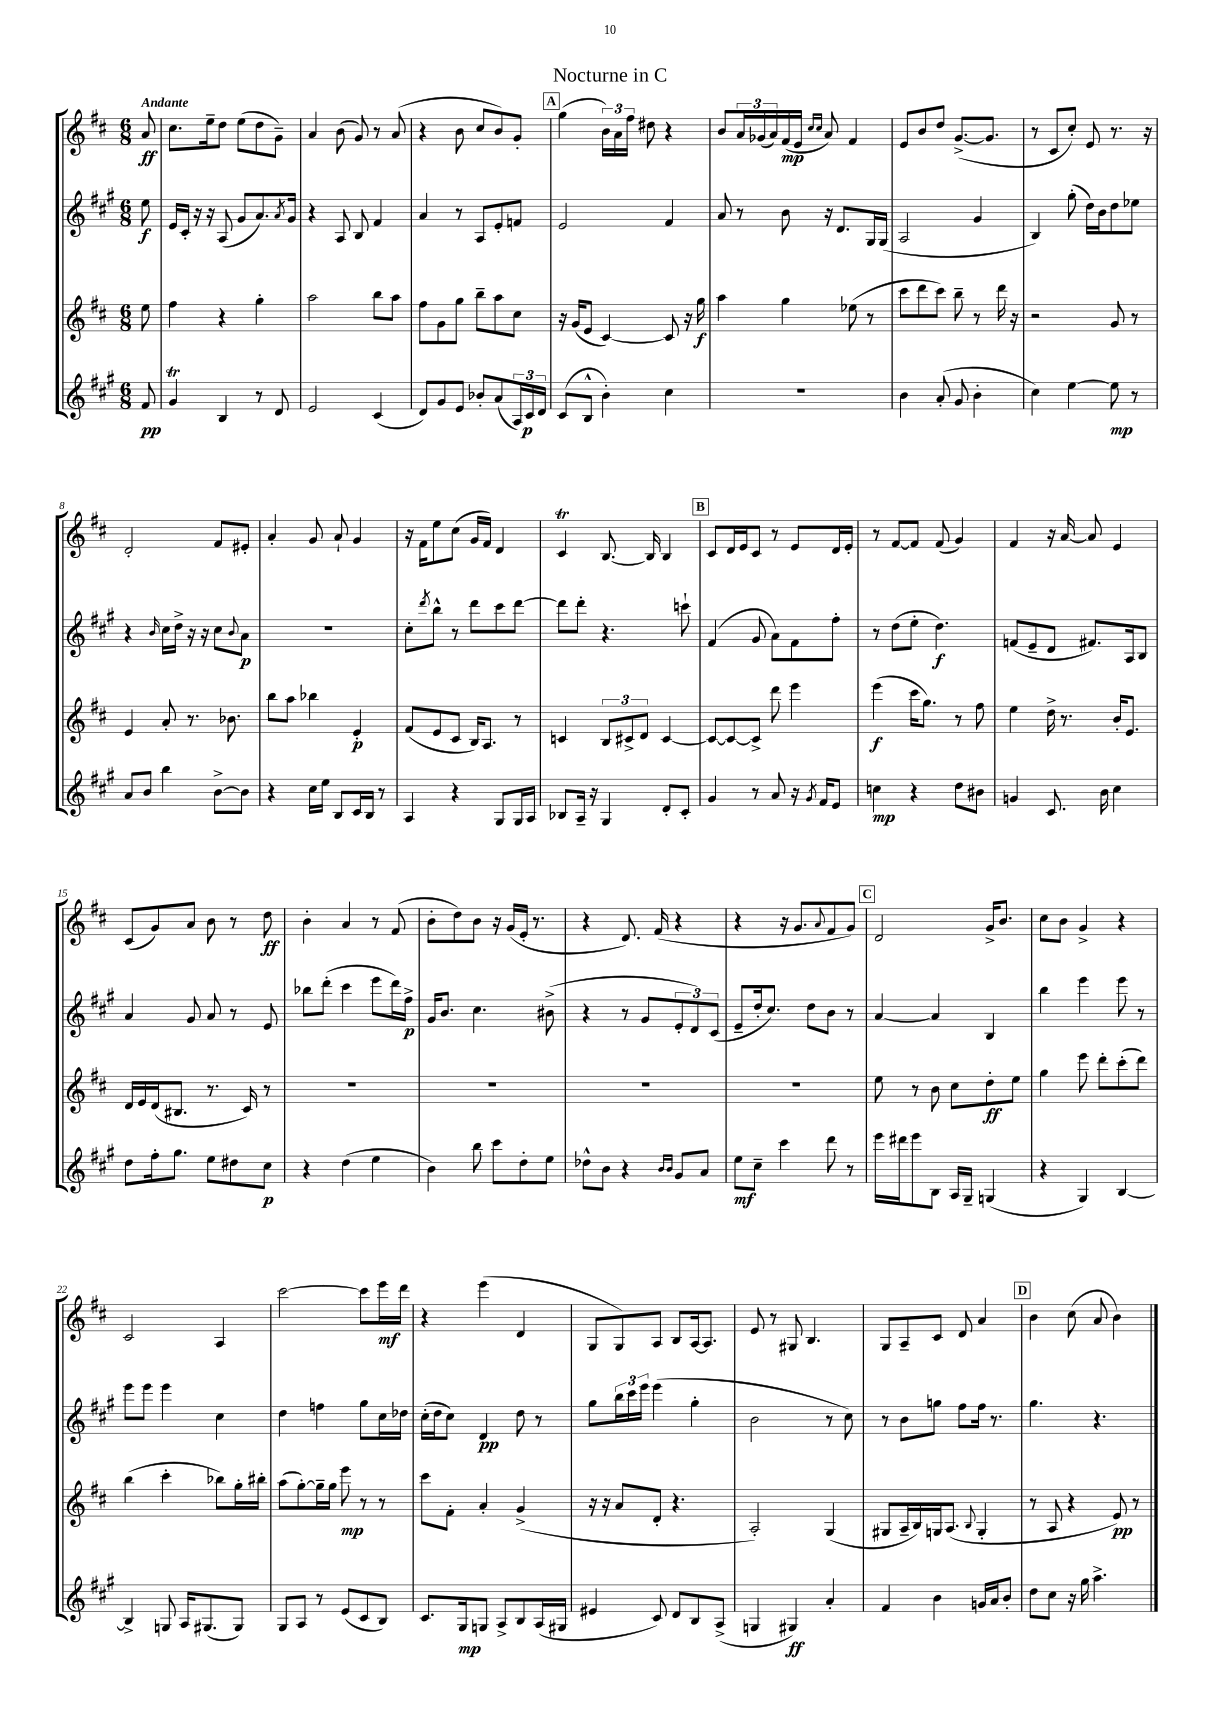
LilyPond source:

\header { title = "Nocturne in C" }
<<
\new StaffGroup <<
\new Staff = "s0" {
    \clef treble \key d \major \numericTimeSignature \time 6/8 \partial 8 \tempo "Andante"
    a'8\ff |
    cis''8. e''16-- d''8 e''8( d''8 g'8--) |
    a'4 b'8( g'8) r8 a'8( |
    r4 b'8 cis''8 b'8) g'8-. |
    \mark \markup { \box "A" } g''4( \tuplet 3/2 { b'16) a'16 fis''16 } dis''8 r4 |
    b'8 \tuplet 3/2 { a'16 ges'16( a'16) } fis'16\mp( e'16 \grace { cis''16 cis''16 } a'8) fis'4 |
    e'8 b'8 d''8 g'8.~->( g'8. |
    r8 cis'8 cis''8-.) e'8 r8. r16 |
    d'2-. fis'8 eis'8-. |
    a'4-. g'8 a'8-! g'4 |
    r16 fis'16 e''8 cis''8( g'16 fis'16) d'4 |
    cis'4\trill b8.~ b16 b4 |
    \mark \markup { \box "B" } cis'8 d'16 e'16 cis'8 r8 e'8 d'16 e'16-. |
    r8 fis'8~ fis'8 fis'8( g'4) |
    fis'4 r16 a'16~ a'8 e'4 |
    cis'8( g'8) a'8 b'8 r8 d''8\ff |
    b'4-. a'4 r8 fis'8( |
    b'8-. d''8) b'8 r16 g'16( e'16-. r8. |
    r4 d'8.) fis'16( r4 |
    r4 r16 g'8. \appoggiatura { a'8 } fis'8 g'8) |
    \mark \markup { \box "C" } d'2 g'16-> b'8. |
    cis''8 b'8 g'4-> r4 |
    cis'2 a4 |
    cis'''2~ cis'''8 e'''16\mf d'''16 |
    r4 e'''4( d'4 |
    g8 g8) a8 b8 a16~ a8. |
    e'8 r8 gis8 b4. |
    g8 a8-- cis'8 d'8 a'4 |
    \mark \markup { \box "D" } b'4 cis''8( a'8 b'4) \bar "|." |
}
\new Staff = "s1" {
    \clef treble \key a \major \numericTimeSignature \time 6/8 \partial 8
    e''8\f |
    e'16 cis'16-. r16 r16 a8( gis'8 a'8.) \acciaccatura { a'8 } gis'16 |
    r4 a8 b8 fis'4 |
    a'4 r8 a8 e'8-. f'8 |
    \mark \markup { \box "A" } e'2 fis'4 |
    a'8 r8 b'8 r16 d'8. gis16 gis16( |
    a2 gis'4 |
    b4) gis''8-.( d''16) b'16 d''8 ees''8 |
    r4 \grace { b'16 } cis''16 d''16-> r16 r16 cis''8 \appoggiatura { b'8 } a'8\p |
    R2. |
    cis''8-. \acciaccatura { d'''8 } b''8-^ r8 d'''8 cis'''8 d'''8~ |
    d'''8 d'''8-. r4. c'''8-! |
    \mark \markup { \box "B" } fis'4( gis'8 a'8) fis'8 fis''8-. |
    r8 d''8( e''8-. d''4.\f) |
    f'8( e'8-- d'8 fis'8.) a16 b8 |
    a'4 gis'8 a'8 r8 e'8 |
    bes''8 d'''8-.( cis'''4 e'''8 d'''16) fis''16->\p |
    gis'16 b'8. cis''4. bis'8->( |
    r4 r8 gis'8 \tuplet 3/2 { e'8-. d'8) cis'8( } |
    e'8-- d''16-. cis''8.) d''8 b'8 r8 |
    \mark \markup { \box "C" } a'4~ a'4 b4 |
    b''4 e'''4 e'''8 r8 |
    e'''8 e'''8 e'''4 cis''4 |
    d''4 f''4 gis''8 cis''16 des''16 |
    cis''16-.( d''16 cis''8) d'4\pp d''8 r8 |
    gis''8 \tuplet 3/2 { b''16 cis'''16 e'''16 } e'''4( gis''4-. |
    b'2 r8 cis''8) |
    r8 b'8 g''8 fis''8 fis''16 r8. |
    \mark \markup { \box "D" } gis''4. r4. \bar "|." |
}
\new Staff = "s2" {
    \clef treble \key d \major \numericTimeSignature \time 6/8 \partial 8
    e''8 |
    fis''4 r4 g''4-. |
    a''2 b''8 a''8 |
    fis''8 g'8 g''8 b''8-- a''8 cis''8 |
    \mark \markup { \box "A" } r16 g'16( e'8 cis'4~) cis'8 r16 g''16\f |
    a''4 g''4 ees''8( r8 |
    cis'''8 d'''8 cis'''8) b''8-- r8 d'''16 r16 |
    r2 g'8 r8 |
    e'4 a'8-. r8. bes'8. |
    b''8 a''8 bes''4 e'4-.\p |
    fis'8( e'8 cis'8 b16) a8. r8 |
    c'4 \tuplet 3/2 { b8 cis'8-> d'8 } cis'4~ |
    \mark \markup { \box "B" } cis'8~ cis'8~ cis'8-> d'''8 e'''4 |
    e'''4\f( cis'''16 g''8.) r8 fis''8 |
    e''4 d''16-> r8. b'16-. e'8. |
    d'16 e'16 d'16( bis8. r8. cis'16) r8 |
    R2. |
    R2. |
    R2. |
    R2. |
    \mark \markup { \box "C" } e''8 r8 b'8 cis''8 d''8-.\ff e''8 |
    g''4 e'''8 d'''8-. cis'''8-.( d'''8) |
    b''4( cis'''4-. bes''8) g''16-. bis''16-. |
    a''8( g''8~-.) g''16-- g''16 e'''8\mp r8 r8 |
    cis'''8 fis'8-. a'4-. g'4->( |
    r16 r16 a'8 d'8-. r4. |
    a2-.) g4( |
    gis8 a16-- b16) g16 a8.( \appoggiatura { b8 } g4-. |
    \mark \markup { \box "D" } r8 a8 r4 e'8\pp) r8 \bar "|." |
}
\new Staff = "s3" {
    \clef treble \key a \major \numericTimeSignature \time 6/8 \partial 8
    fis'8\pp |
    gis'4\trill b4 r8 d'8 |
    e'2 cis'4( |
    d'8) gis'8 e'8 bes'8-. a'8( \tuplet 3/2 { a16) cis'16\p d'16 } |
    \mark \markup { \box "A" } cis'8( b8-^ b'4-.) cis''4 |
    R2. |
    b'4 a'8-.( gis'8 b'4-. |
    cis''4) e''4~ e''8\mp r8 |
    a'8 b'8 b''4 b'8~-> b'8 |
    r4 cis''16 e''16 b8 cis'16 b16 r8 |
    a4 r4 gis8 gis16 a16 |
    bes8 a16-- r16 gis4 d'8-. cis'8-. |
    \mark \markup { \box "B" } gis'4 r8 a'8 r16 \acciaccatura { gis'8 } fis'16 e'8 |
    c''4\mp r4 d''8 bis'8 |
    g'4 cis'8. b'16 cis''4 |
    d''8 fis''16-. gis''8. e''8 dis''8 cis''8\p |
    r4 d''4( e''4 |
    b'4) b''8 cis'''8 d''8-. e''8 |
    des''8-^ b'8 r4 \grace { b'16 b'16 } gis'8 a'8 |
    e''8\mf cis''8-- cis'''4 d'''8 r8 |
    \mark \markup { \box "C" } e'''16 dis'''16 e'''8 b8 a16 gis16-- g4( |
    r4 gis4) b4~ |
    b4-> g8 a16 gis8.( gis8) |
    gis8 a8 r8 e'8( cis'8 b8) |
    cis'8. gis16\mp g8 a8-> b8 a16( gis16 |
    eis'4 cis'8) d'8 b8 a8->( |
    g4 gis4\ff) a'4-. |
    fis'4 b'4 g'16 a'16 b'8-. |
    \mark \markup { \box "D" } d''8 cis''8 r16 gis''16 a''4.-> \bar "|." |
}
>>
>>
